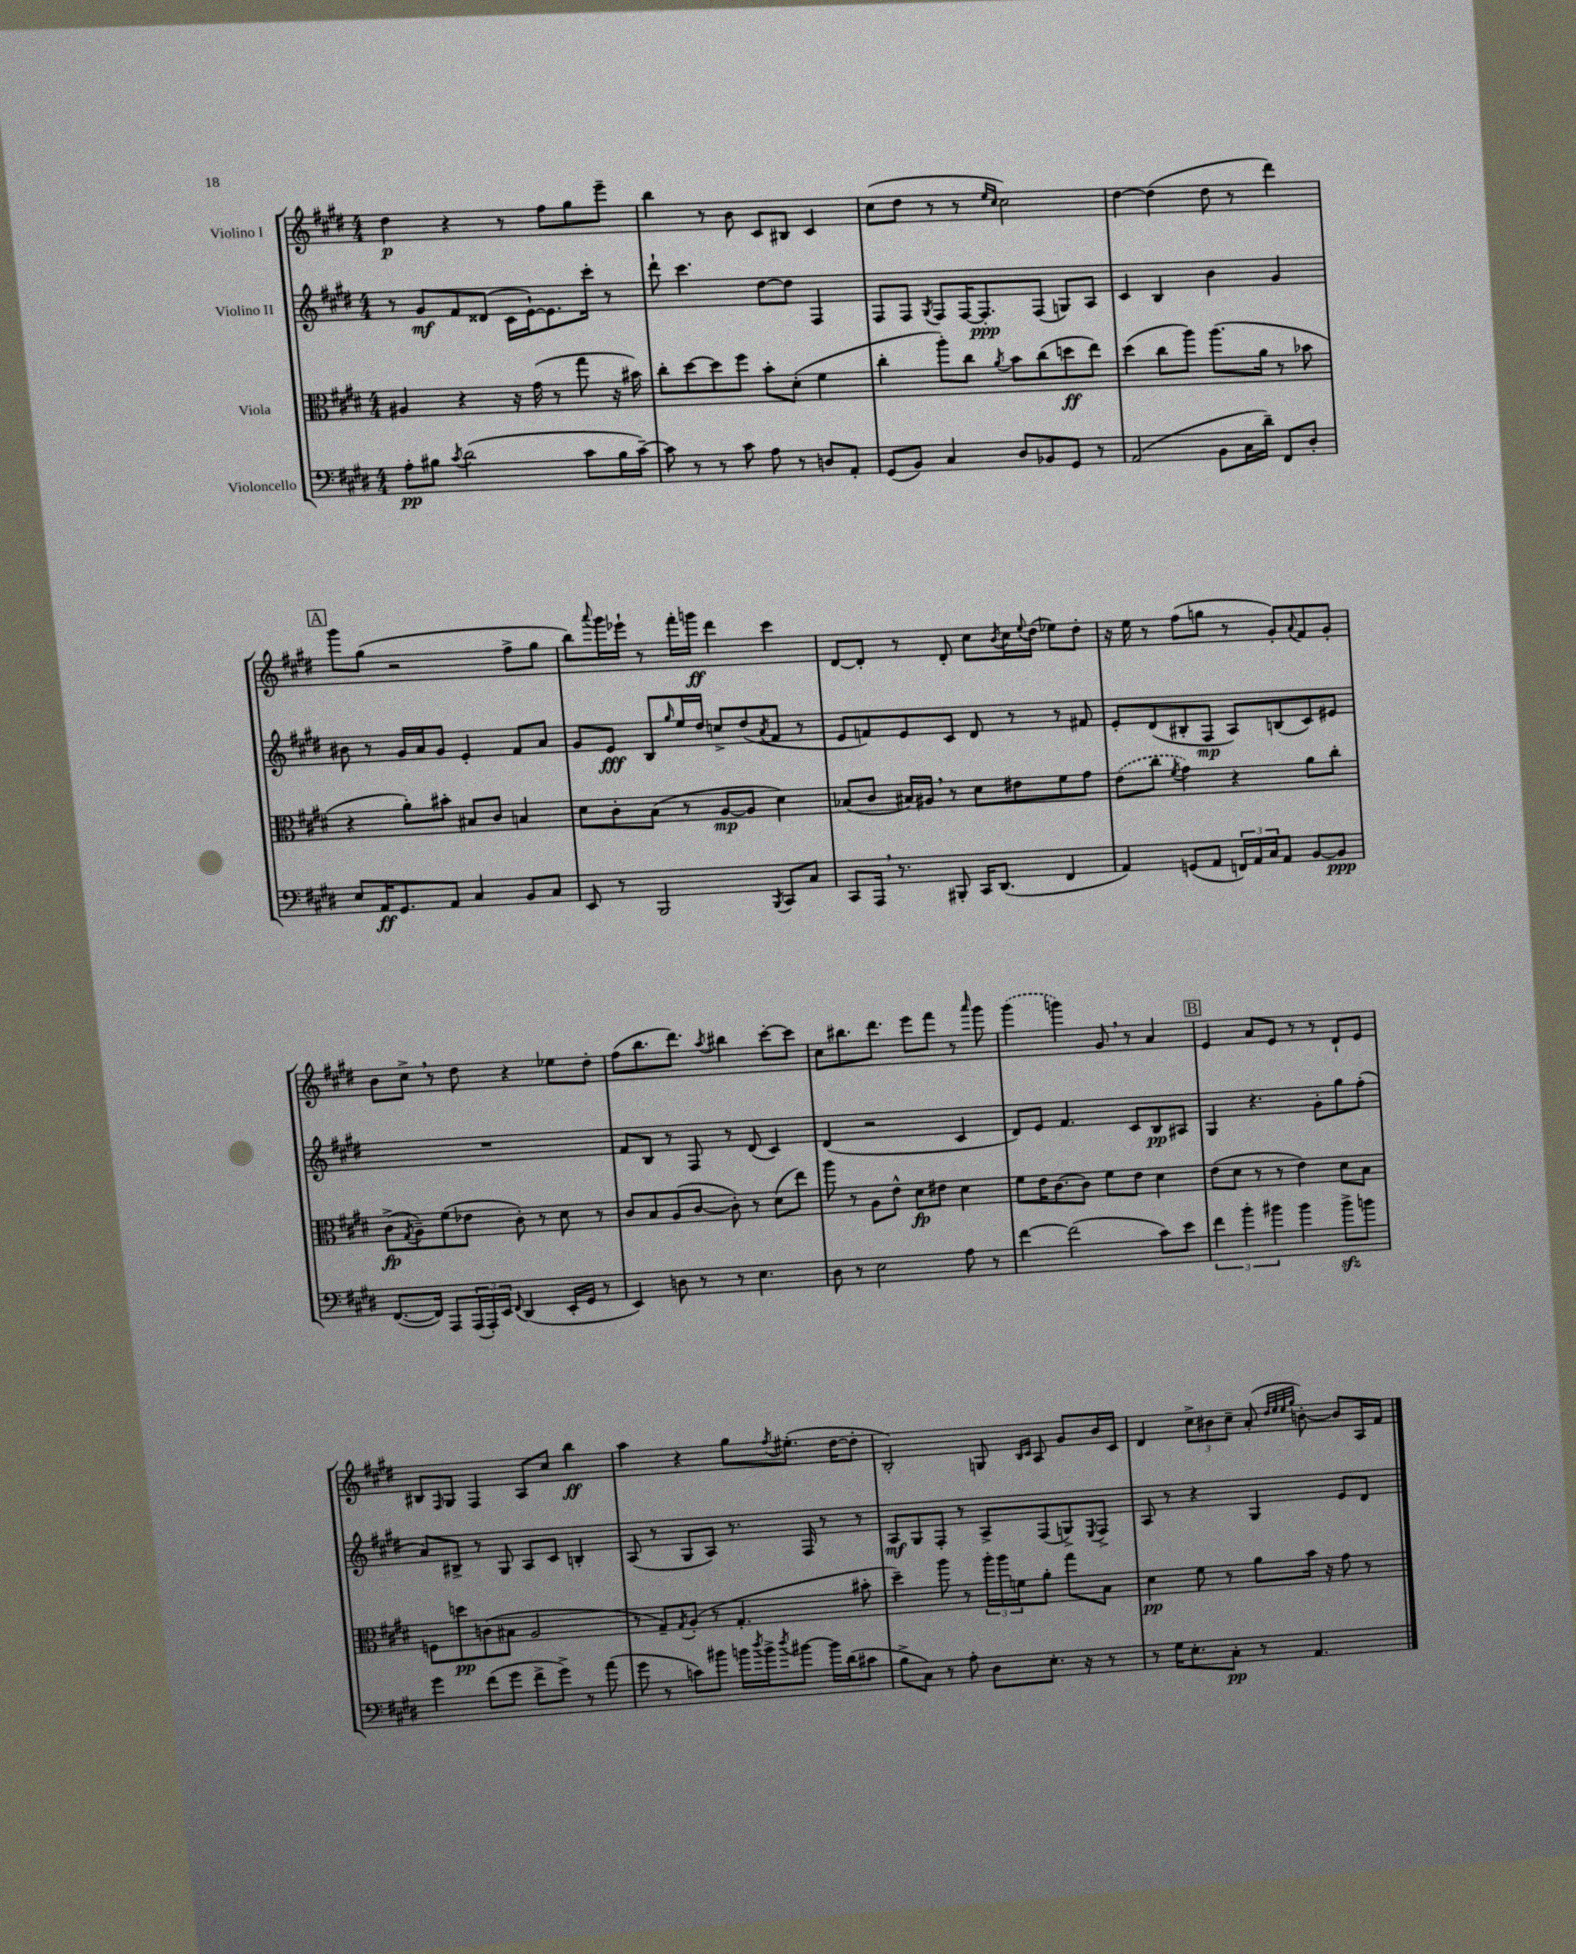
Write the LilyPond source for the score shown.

<<
\new StaffGroup <<
\new Staff = "s0" \with { instrumentName = "Violino I" } {
    \clef treble \key e \major \numericTimeSignature \time 4/4
    dis''4\p r4 r8 fis''8 gis''8 e'''8-- |
    b''4 r8 b'8 cis'8 bis8 cis'4 |
    cis''8( dis''8 r8 r8 \grace { e''16 cis''16 } cis''2) |
    dis''4~ dis''4( dis''8 r8 dis'''4) |
    \mark \markup { \box "A" } gis'''8 gis''8( r2 fis''8-> gis''8 |
    b''8) \appoggiatura { a'''8 } gis'''16 ees'''16-! r8 fis'''16-. g'''16\ff dis'''4 cis'''4 |
    dis'8~ dis'8-. r8 dis'8-. cis''8 \acciaccatura { b'8 } cis''16 \appoggiatura { e''8 } dis''16( ees''8) dis''8-. |
    r16 e''16 r8 fis''8( g''8 r8 gis'8-.) \appoggiatura { a'8 } fis'8 gis'8-. |
    b'8 cis''8-> \breathe r8 dis''8 r4 ees''8 dis''8-. |
    fis''8( b''8. dis'''8.) \acciaccatura { a''8 } bis''4 cis'''8~-. cis'''8 |
    cis''8 bis''8. dis'''8. e'''8 fis'''8 r8 \grace { a'''16 } gis'''8 |
    \once \slurDashed gis'''4( g'''4) gis'8 \breathe r8 a'4 |
    \mark \markup { \box "B" } e'4 a'8 e'8 r8 r8 dis'8-! e'8 |
    bis8 \grace { fis16 } gis8 fis4 a8 cis''8 b''4\ff |
    a''4 r4 gis''8 \acciaccatura { fis''8 } eis''8.-.( dis''16~ dis''8-. |
    b2-.) g8 \grace { b16 cis'16 } a8 gis'8 b'16 cis'16 |
    dis'4 \tuplet 3/2 { cis''8-> bis'8 cis''8-- } a'8-.( \grace { dis''32 e''32 e''32 gis''32 } b'8~-.) b'8 a16 fis'16 \bar "|." |
}
\new Staff = "s1" \with { instrumentName = "Violino II" } {
    \clef treble \key e \major \numericTimeSignature \time 4/4
    r8 gis'8\mf fis'8 disis'8( cis'16 e'16~-!) e'8. cis'''16-. r8 |
    dis'''8-! cis'''4. dis''8~ dis''8 fis4 |
    fis8 fis8 \acciaccatura { gis8 } fis8 fis16~ fis8.-.\ppp fis8( g8) a8 |
    cis'4 b4 b'4 gis'4 |
    \mark \markup { \box "A" } bis'8 r8 gis'16 a'16 gis'8 e'4-. fis'8 a'8 |
    gis'8 e'8\fff b8 \grace { gis''16 } e''16 dis''16 c''8-> dis''8( \acciaccatura { a'8 } fis'8 r8 |
    e'8 f'8) e'8 cis'8 dis'8 r8 r8 fis'8 |
    e'8-. dis'8( bis8-. fis8\mp a8) b8( cis'8) eis'8 |
    R1 |
    fis'8 b8 r8 fis8 r8 dis'8( cis'4) |
    dis'4( r2 cis'4 |
    dis'8) e'8 fis'4. cis'8 b8\pp ais8 |
    \mark \markup { \box "B" } gis4 r4. gis'8-. gis''8 fis''8-.( |
    a'8) bis8-> r8 gis8 a8 cis'8 b4-. |
    a8( r8 gis8 a8) r8. fis16 r8 r8 |
    a8\mf gis8 fis8-. r8 a8-> fis8( g8->) \acciaccatura { e8 } fis8-> |
    a8 r8 r4 gis4 e'8 dis'8 \bar "|." |
}
\new Staff = "s2" \with { instrumentName = "Viola" } {
    \clef alto \key e \major \numericTimeSignature \time 4/4
    ais4 r4 r16 gis'16( r8 gis''8 r16 bis'16) |
    cis''8-. dis''8~ dis''8 fis''8 b'8-. dis'8-.( fis'4 |
    cis''4-. a''8-.) cis''8 \acciaccatura { a'8 } b'8 cis''8( d''8\ff e''8) |
    dis''4( cis''8 a''8) a''8.( a'16 r8 bes'8 |
    \mark \markup { \box "A" } r4 a'8-.) bis'8-. bis8 cis'8 b4 |
    dis'8 cis'8-. b8( r8 a8~\mp a8 dis'4) |
    bes8( cis'8 bis16) ais16 \breathe r8 dis'8 eis'8 fis'8 gis'8 |
    \once \slurDashed e'8( cis''8 \acciaccatura { fis'8 } gis'4) r4 a'8 cis''8-. |
    cis'8->\fp( \acciaccatura { gis8 } a8--) fis'8( ees'8 cis'8-.) r8 dis'8 r8 |
    cis'8 b8 a8( cis'8~ cis'8-.) r8 dis'8( e''8) |
    a''8 r8 a8 e'8-^ dis'8\fp eis'8 dis'4 |
    fis'8 e'16 cis'8.~ cis'8 fis'8 e'8 dis'4 |
    \mark \markup { \box "B" } e'8( dis'8 r8 r8 e'4) dis'8 b8 |
    f8 d''8\pp c'8( bis8 a2 |
    r8 gis8--) \acciaccatura { gis8 } a8-.( r8 gis4.-. bis'8-. |
    dis''4--) a''8 r8 \tuplet 3/2 { a''16-. a''16 f'16 } a'8-. gis''8 b8 |
    dis'4\pp fis'8 r8 a'8 b'16 r16 gis'8 r8 \bar "|." |
}
\new Staff = "s3" \with { instrumentName = "Violoncello" } {
    \clef bass \key e \major \numericTimeSignature \time 4/4
    a8-.\pp bis8 \acciaccatura { cis'8 } dis'2( cis'8 bis16 cis'16~--) |
    cis'8 r8 r8 cis'8 a8 r8 d8 a,8-. |
    gis,8( b,8) cis4 dis8 bes,8 gis,8 r8 |
    a,2( b,8 cis16 dis'16--) fis,8 dis8-. |
    \mark \markup { \box "A" } e8 a,16\ff gis,8. a,8 cis4 b,8 cis8 |
    e,8 r8 b,,2 \acciaccatura { b,,8 } cis,8 cis8 |
    cis,8 a,,16 \breathe r8. bis,,8-. cis,16 dis,8.( fis,4 |
    a,4) g,8( a,8 \tuplet 3/2 { f,16) a,16 cis16 } a,8 b,8~ b,8\ppp |
    fis,8.~( fis,16) a,,8 \tuplet 3/2 { a,,16( a,,16-.) e,16 } \appoggiatura { fis,8 } dis,4( e,16-. gis,16 r8 |
    e,4) d8 r8 r8 e4. |
    dis8 r8 e2 a8 r8 |
    fis'4~ fis'2( cis'8) e'8 |
    \mark \markup { \box "B" } \tuplet 3/2 { fis'4 b'4-. bis'4 } bis'4 bis'8->\sfz b'8 |
    gis'4 fis'8( gis'8 fis'8-> gis'8->) r8 a'8( |
    gis'8 r8 c'8) bis'8 b'16 \acciaccatura { dis''8 } b'16-> \acciaccatura { dis''8 } bis'8~ bis'16 dis'16( cis'8 |
    b8-> cis8) r8 a8-. dis8 e8.-. r16 r8 |
    r8 gis16 e8.-. cis8-.\pp r8 a,4. \bar "|." |
}
>>
>>
\layout { \context { \Score \remove "Bar_number_engraver" } }
